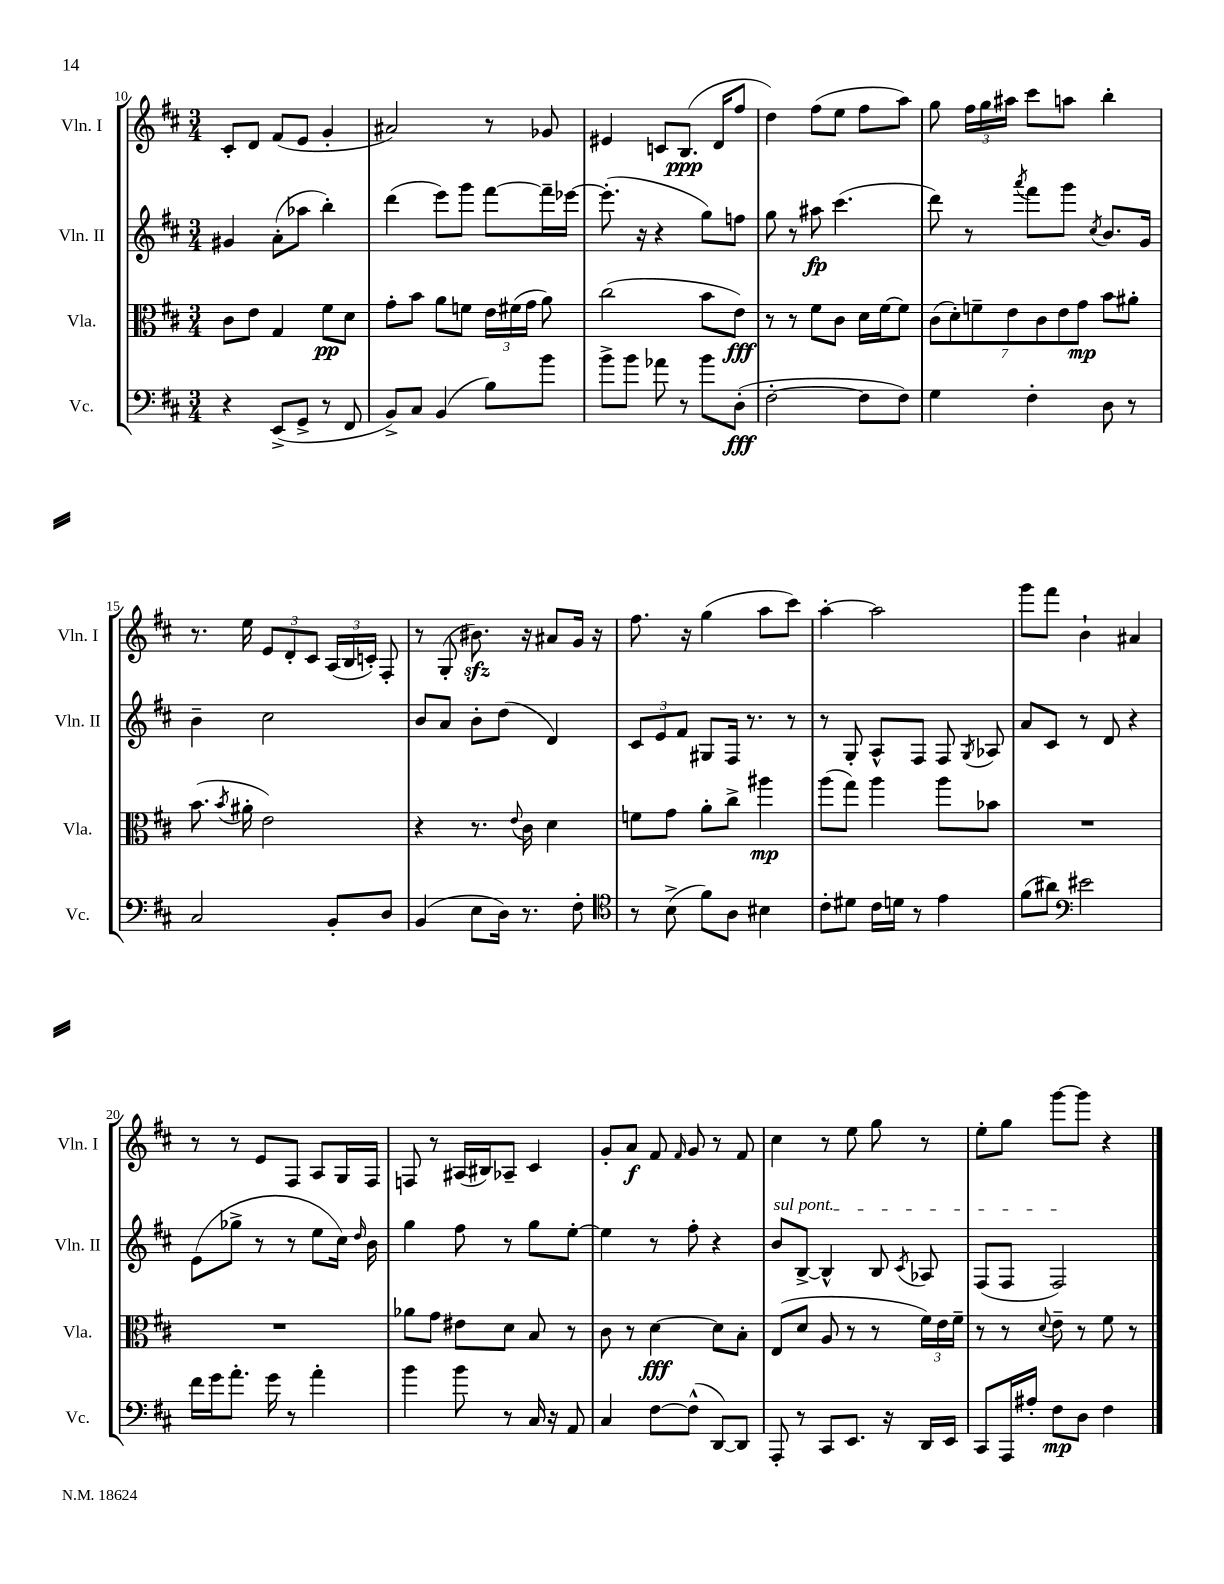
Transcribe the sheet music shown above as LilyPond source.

<<
\new StaffGroup <<
\new Staff = "s0" \with { instrumentName = "Vln. I" shortInstrumentName = "Vln. I" } {
    \clef treble \key d \major \numericTimeSignature \time 3/4
    \autoBeamOff cis'8[-. d'8] fis'8[( e'8] g'4-. |
    ais'2) r8 ges'8 |
    eis'4 c'8[ b8.]\ppp( d'16[ fis''8] |
    d''4) fis''8[( e''8] fis''8[ a''8]) |
    g''8 \tuplet 3/2 { fis''16[ g''16 ais''16] } cis'''8[ a''8] b''4-. |
    r8. e''16 \tuplet 3/2 { e'8[ d'8-. cis'8] } \tuplet 3/2 { a16[( b16 c'16]-.) } fis8-. |
    r8 g8-.( bis'8.\sfz) r16 ais'8[ g'16] r16 |
    fis''8. r16 g''4( a''8[ cis'''8]) |
    a''4~-. a''2 |
    g'''8[ fis'''8] b'4-! ais'4 |
    r8 r8 e'8[ fis8] a8[ g16 fis16] |
    f8 r8 ais16[( bis16) aes8]-- cis'4 |
    g'8[-. a'8]\f fis'8 \grace { fis'16 } g'8 r8 fis'8 |
    cis''4 r8 e''8 g''8 r8 |
    e''8[-. g''8] g'''8[~ g'''8] r4 \bar "|." |
}
\new Staff = "s1" \with { instrumentName = "Vln. II" shortInstrumentName = "Vln. II" } {
    \clef treble \key d \major \numericTimeSignature \time 3/4
    \autoBeamOff gis'4 a'8[-.( aes''8] b''4-.) |
    d'''4( e'''8[) g'''8] fis'''8[~ fis'''16-- ees'''16]~ |
    ees'''8.-.( r16 r4 g''8[) f''8] |
    g''8 r8 ais''8\fp cis'''4.( |
    d'''8) r8 \acciaccatura { a'''8 } fis'''8[ g'''8] \acciaccatura { cis''8 } b'8.[ g'16] |
    b'4-- cis''2 |
    b'8[ a'8] b'8[-. d''8]( d'4) |
    \tuplet 3/2 { cis'8[ e'8 fis'8] } gis8[ fis16] r8. r8 |
    r8 g8-. a8[-^ fis8] fis8 \acciaccatura { g8 } aes8 |
    a'8[ cis'8] r8 d'8 r4 |
    e'8[( ges''8]-> r8 r8 e''8[ cis''16]) \grace { d''16 } b'16 |
    g''4 fis''8 r8 g''8[ e''8]~-. |
    e''4 r8 fis''8-. r4 |
    \once \override TextSpanner.bound-details.left.text = \markup { \italic "sul pont." } b'8[\startTextSpan b8]~-> b4-^ b8 \acciaccatura { cis'8 } aes8 |
    fis8[( fis8] fis2\stopTextSpan) \bar "|." |
}
\new Staff = "s2" \with { instrumentName = "Vla." shortInstrumentName = "Vla." } {
    \clef alto \key d \major \numericTimeSignature \time 3/4
    \autoBeamOff cis'8[ e'8] g4 fis'8[\pp d'8] |
    g'8[-. b'8] a'8[ f'8] \tuplet 3/2 { e'16[ fis'16( g'16] } a'8) |
    cis''2( b'8[ e'8]\fff) |
    r8 r8 fis'8[ cis'8] d'16[ fis'16~ fis'8] |
    \tuplet 7/4 { cis'8[( d'8-.) f'8-- e'8 cis'8 e'8 g'8]\mp } b'8[ ais'8]-. |
    b'8.( \acciaccatura { b'8 } ais'16-. e'2) |
    r4 r8. \appoggiatura { e'8 } cis'16 d'4 |
    f'8[ g'8] a'8[-. cis''8]-> ais''4\mp |
    a''8[( g''8]) a''4 a''8[ bes'8] |
    R2. |
    R2. |
    aes'8[ g'8] eis'8[ d'8] b8 r8 |
    cis'8 r8 d'4~\fff d'8[ b8]-. |
    e8[( d'8] a8 r8 r8 \tuplet 3/2 { fis'16[) e'16 fis'16]-- } |
    r8 r8 \appoggiatura { d'8 } e'8-- r8 fis'8 r8 \bar "|." |
}
\new Staff = "s3" \with { instrumentName = "Vc." shortInstrumentName = "Vc." } {
    \clef bass \key d \major \numericTimeSignature \time 3/4
    \autoBeamOff r4 e,8[->( g,8]-> r8 fis,8 |
    b,8[->) cis8] b,4( b8[) b'8] |
    b'8[-> b'8] aes'8 r8 b'8[ d8]-.\fff( |
    fis2~-. fis8[ fis8]) |
    g4 fis4-. d8 r8 |
    cis2 b,8[-. d8] |
    b,4( e8[ d16]) r8. fis8-. |
    \clef tenor r8 b8->( fis'8[) a8] bis4 |
    cis'8[-. dis'8] cis'16[ d'16] r8 e'4 |
    fis'8[( ais'8]) \clef bass eis'2 |
    fis'16[ g'16 a'8.]-. g'16 r8 a'4-. |
    b'4 b'8 r8 cis16 r16 a,8 |
    cis4 fis8[~ fis8]-^( d,8[~) d,8] |
    a,,8-. r8 cis,8[ e,8.] r16 d,16[ e,16] |
    cis,8[ a,,16 ais16]-. fis8[\mp d8] fis4 \bar "|." |
}
>>
>>
\layout { \context { \Score currentBarNumber = #10 } }
